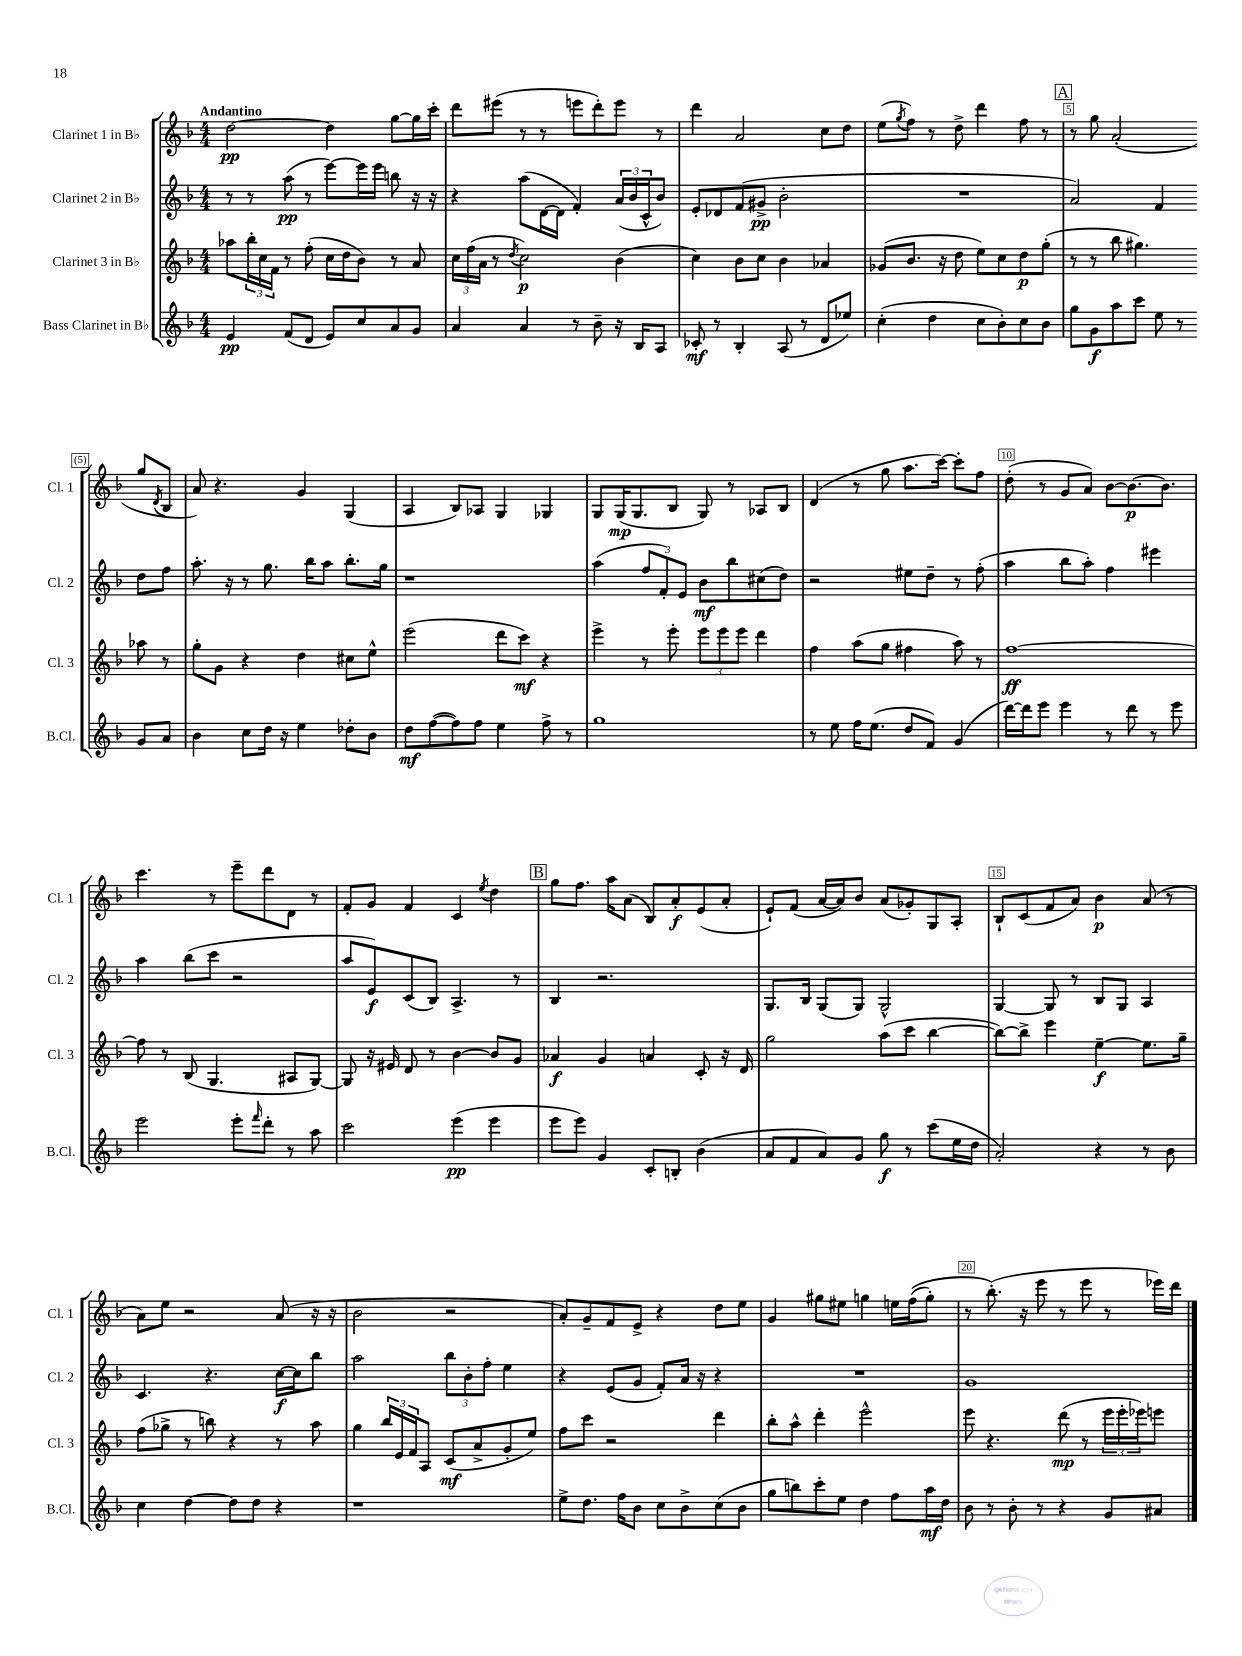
<<
\new StaffGroup <<
\new Staff = "s0" \with { instrumentName = "Clarinet 1 in Bb" shortInstrumentName = "Cl. 1" } {
    \clef treble \key f \major \numericTimeSignature \time 4/4 \tempo "Andantino"
    d''2~\pp d''4 g''8~ g''16 c'''16-. |
    d'''8 eis'''8( r8 r8 e'''8 d'''8-.) e'''8 r8 |
    d'''4 a'2 c''8 d''8 |
    e''8( \acciaccatura { g''8 } f''8) r8 d''8-> d'''4 f''8 r8 |
    \mark \markup { \box "A" } r8 g''8 a'2-.( g''8 \acciaccatura { d'8 } bes8 |
    a'8) r4. g'4 g4( |
    a4 bes8) aes8 g4 ges4 |
    g8 g16\mp( g8. bes8 g8) r8 aes8 bes8 |
    d'4( r8 g''8 a''8. c'''16~) c'''8-. f''8 |
    d''8-.( r8 g'8 a'8) bes'8~ bes'8.~\p bes'8. |
    c'''4. r8 e'''8-- d'''8 d'8 r8 |
    f'8-. g'8 f'4 c'4 \acciaccatura { e''8 } d''4 |
    \mark \markup { \box "B" } g''8 f''8. a''16 a'8( bes8) a'8-.\f e'8( a'8-. |
    e'8-!) f'8( a'16~ a'16) bes'8 a'8( ges'8-.) g8 a8-. |
    bes8-! c'8( f'8 a'8) bes'4\p a'8( r8 |
    a'8) e''8 r2 a'8( r16 r16 |
    bes'2 r2 |
    a'8-.) g'8-- f'8 e'8-> r4 d''8 e''8 |
    g'4 gis''8 eis''8 g''4 e''16 f''16(\( g''8-.) |
    r8 bes''8.-.(\) r16 e'''8 r8 e'''8 r8 ees'''16) d'''16 \bar "|." |
}
\new Staff = "s1" \with { instrumentName = "Clarinet 2 in Bb" shortInstrumentName = "Cl. 2" } {
    \clef treble \key f \major \numericTimeSignature \time 4/4
    r8 r8 a''8\pp( r8 e'''8~) e'''16 e'''16 b''8 r16 r16 |
    r4 a''8( d'16~ d'16 f'4-.) \tuplet 3/2 { a'16( bes'16 c'16-^ } bes'8) |
    e'8-. des'8 f'8( gis'8->\pp bes'2-. |
    R1 |
    \mark \markup { \box "A" } a'2) f'4 d''8 f''8 |
    a''8.-. r16 r8 g''8. bes''16 a''8 bes''8.-. g''16 |
    r1 |
    a''4( \tuplet 3/2 { f''8 f'8-.) e'8 } bes'8\mf bes''8 cis''8( d''8) |
    r2 eis''8 d''8-- r8 f''8-.( |
    a''4 bes''8 a''8-.) f''4 eis'''4 |
    a''4 bes''8( c'''8 r2 |
    a''8 e'8\f) c'8( bes8) a4.-> r8 |
    \mark \markup { \box "B" } bes4 r2. |
    g8. bes16 g8( g8) g2-^ |
    g4~ g8 r8 bes8 g8 a4 |
    c'4. r4. c''16~\f c''16 bes''8 |
    a''2 \tuplet 3/2 { bes''8 bes'8-. f''8-. } e''4 |
    r4 e'8( g'8 f'8-.) a'16 r16 r4 |
    R1 |
    g'1 \bar "|." |
}
\new Staff = "s2" \with { instrumentName = "Clarinet 3 in Bb" shortInstrumentName = "Cl. 3" } {
    \clef treble \key f \major \numericTimeSignature \time 4/4
    aes''8 \tuplet 3/2 { bes''16-. c''16 f'16 } r8 f''8-.( c''16 d''16 bes'8) r8 a'8 |
    \tuplet 3/2 { c''16 f''16( a'16 } r8 \acciaccatura { d''8 } c''2\p) bes'4( |
    c''4) bes'8 c''8 bes'4 aes'4 |
    ges'8( bes'8. r16 d''8 e''8) c''8 d''8\p g''8-.( |
    \mark \markup { \box "A" } r8 r8 bes''8 gis''4.) aes''8 r8 |
    g''8-. g'8 r4 d''4 cis''8 e''8-^ |
    e'''2( d'''8 c'''8\mf) r4 |
    e'''4-> r8 e'''8-. \tuplet 3/2 { e'''8 e'''8 e'''8 } d'''4 |
    f''4 a''8( g''8 fis''4 a''8) r8 |
    f''1~\ff |
    f''8 r8 bes8( g4. ais8 g8~) |
    g8 r16 eis'16 d'8 r8 bes'4~ bes'8 g'8 |
    \mark \markup { \box "B" } aes'4\f g'4 a'4 c'8-. r16 d'16 |
    g''2 a''8( c'''8 bes''4~ |
    bes''8~) bes''8-> e'''4 e''4~--\f e''8. g''16-- |
    f''8( ges''8-> r8 b''8) r4 r8 a''8 |
    g''4 \tuplet 3/2 { bes''16 e'16 f'16 } a8 c'8\mf( a'8-> g'8-. e''8) |
    f''8 c'''8 r2 d'''4 |
    bes''8-. a''8-^ d'''4-. e'''2-^ |
    e'''8 r4. d'''8\mp( r8 \tuplet 3/2 { e'''16 e'''16-. ees'''16) } e'''8 \bar "|." |
}
\new Staff = "s3" \with { instrumentName = "Bass Clarinet in Bb" shortInstrumentName = "B.Cl." } {
    \clef treble \key f \major \numericTimeSignature \time 4/4
    e'4\pp f'8( d'8 e'8) c''8 a'8 g'8 |
    a'4 a'4 r8 bes'8-- r16 bes16 a8 |
    ces'8-.\mf r8 bes4-. a8( r8 d'8 ees''8) |
    c''4-.( d''4 c''8 bes'8-.) c''8 bes'8 |
    \mark \markup { \box "A" } g''8 g'8\f a''8 c'''8 e''8 r8 g'8 a'8 |
    bes'4 c''8 d''16 r16 e''4 des''8-. bes'8 |
    d''8\mf f''8~( f''8) f''8 e''4 f''8-> r8 |
    g''1 |
    r8 e''8 f''16 e''8.( d''8 f'8) g'4( |
    d'''16~) d'''16 e'''8 e'''4 r8 d'''8 r8 e'''8 |
    e'''2 e'''8-. \grace { f'''16 } d'''8-. r8 a''8 |
    c'''2 e'''4\pp( e'''4 |
    \mark \markup { \box "B" } e'''8 e'''8) g'4 c'8-. b8-. bes'4( |
    a'8 f'8 a'8) g'8 g''8\f r8 c'''8( e''16 d''16 |
    a'2-.) r4 r8 bes'8 |
    c''4 d''4~ d''8 d''8 r4 |
    r1 |
    e''8-> d''8. f''16 bes'8 c''8 bes'8-> c''8( bes'8 |
    g''8 b''8) c'''8-. e''8 d''4 f''8 a''16\mf d''16 |
    bes'8 r8 bes'8-. r8 r4 g'8 ais'8 \bar "|." |
}
>>
>>
\layout { \context { \Score \override BarNumber.break-visibility = ##(#f #t #t) barNumberVisibility = #(every-nth-bar-number-visible 5) \override BarNumber.stencil = #(make-stencil-boxer 0.1 0.3 ly:text-interface::print) } }
